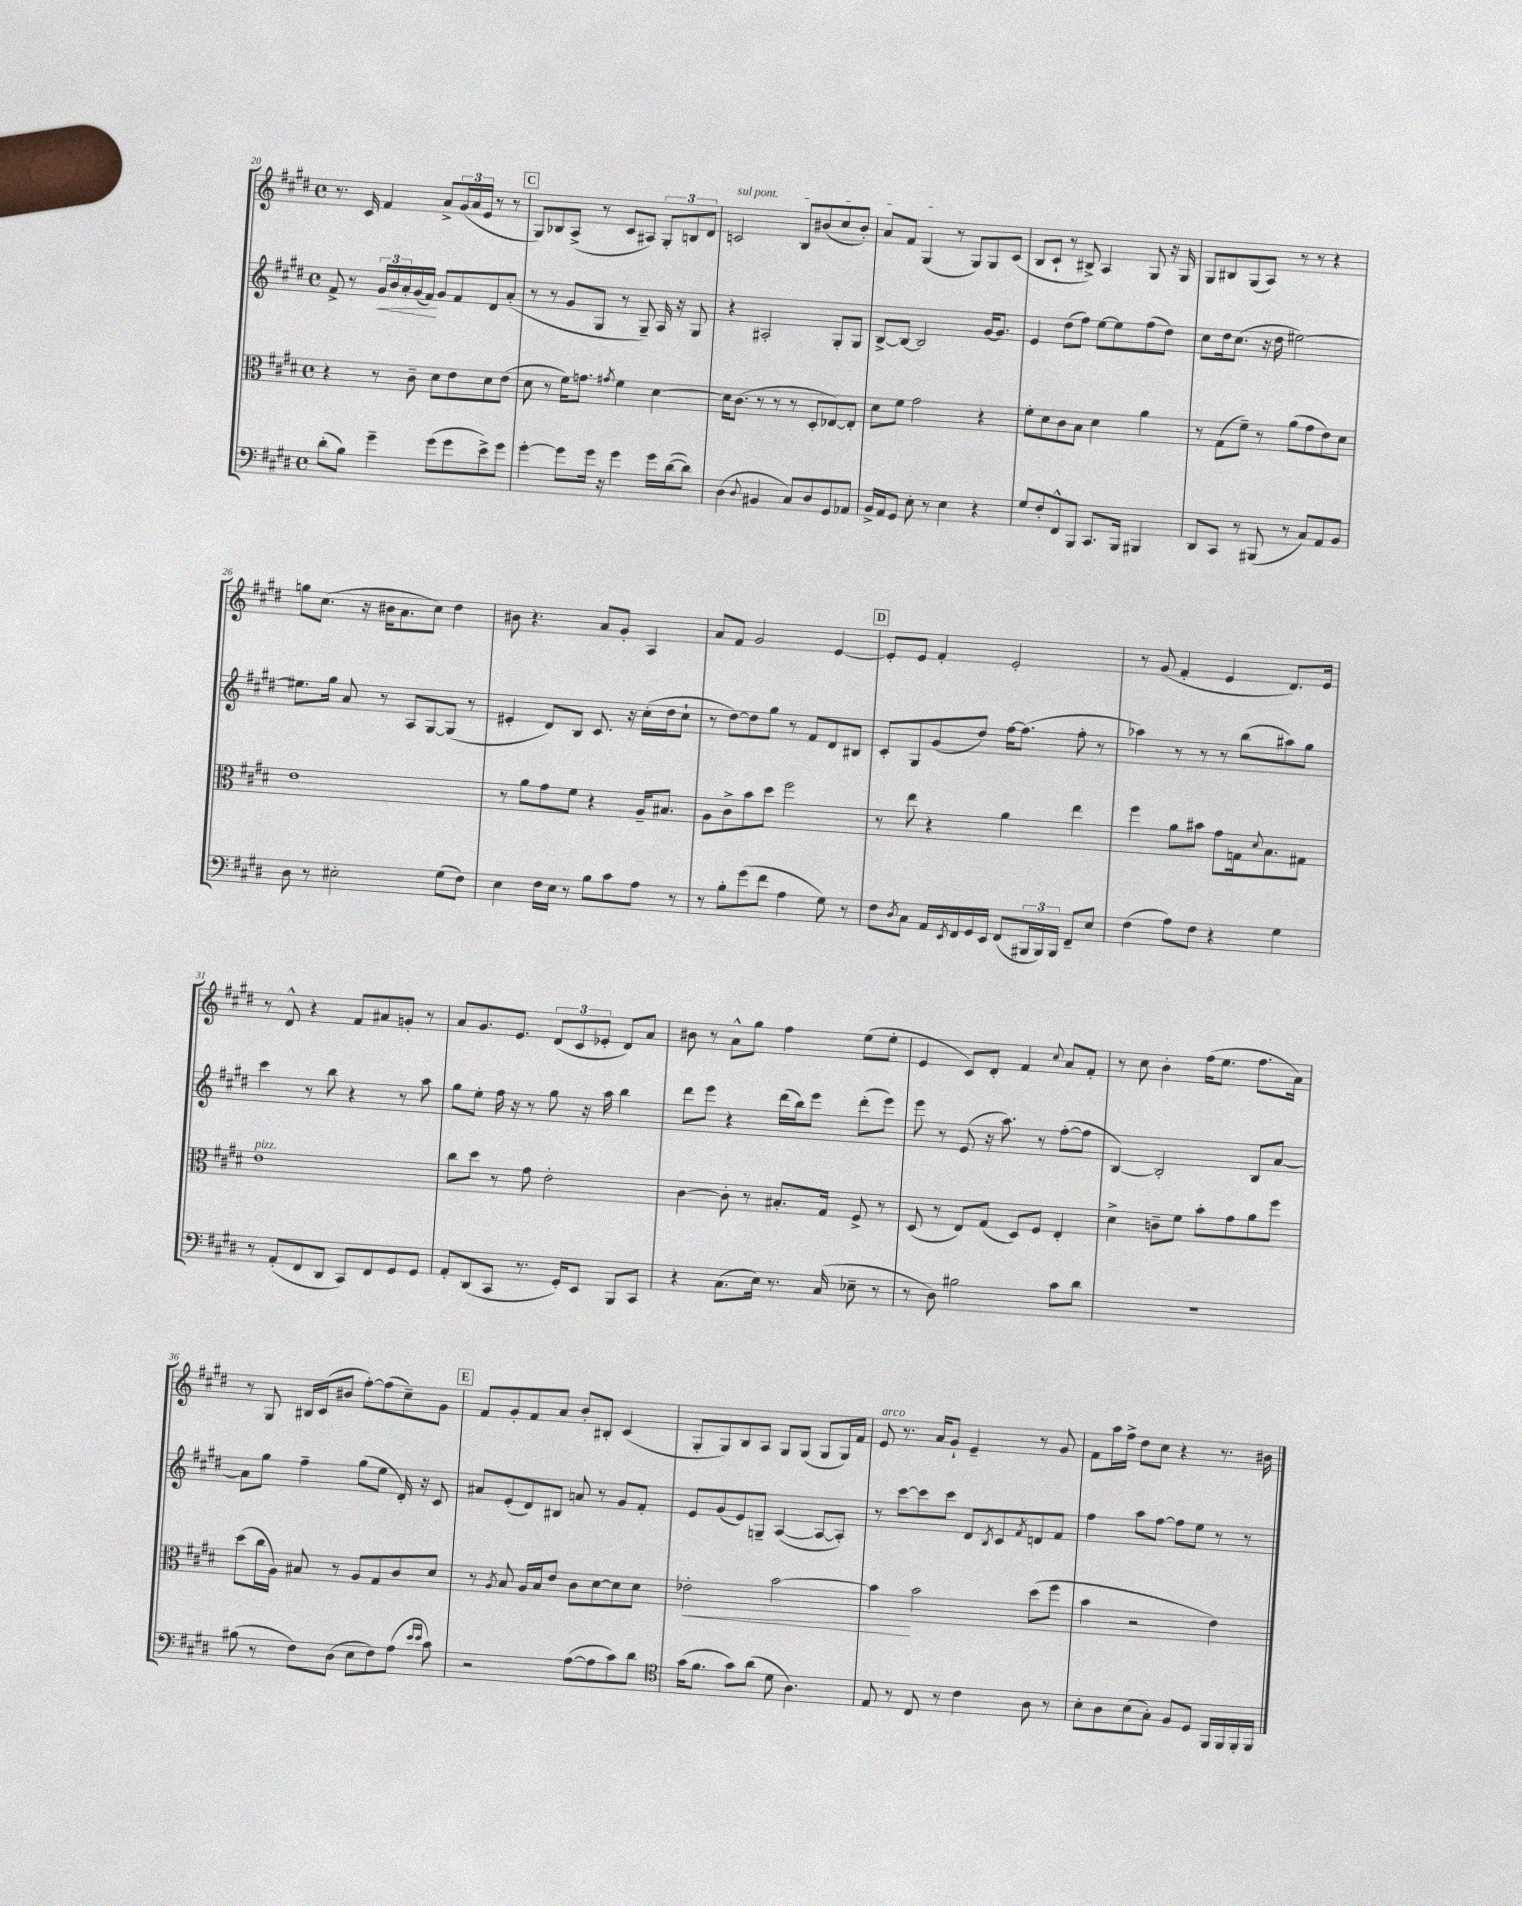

**kern	**kern	**dynam	**kern	**dynam	**kern
*part4	*part3	*part3	*part2	*part2	*part1
*staff4	*staff3	*staff3	*staff2	*staff2	*staff1
*clefF4	*clefC3	*	*clefG2	*	*clefG2
*k[f#c#g#d#]	*k[f#c#g#d#]	*	*k[f#c#g#d#]	*	*k[f#c#g#d#]
*M4/4	*M4/4	*	*M4/4	*	*M4/4
*met(c)	*met(c)	*	*met(c)	*	*met(c)
=20	=20	=20	=20	=20	=20
(8d#'\L	4r	.	8f#^/	.	8.r
8B\J)	.	.	8r	.	.
.	.	.	.	.	16c#/
!	!	!	!	!LO:HP:b	!
4g#~\	8r	.	24g#/LL	<	4f#/
.	.	.	24b/	.	.
.	.	.	24a'/	.	.
.	8c#~\	.	(16g#/	.	.
.	.	.	16f#/JJ)	.	.
(8g#\L	8d#\L	.	8g#/L	[	8a^/L
8g#\	8e\	.	8f#/	.	(24g#/L
.	.	.	.	.	24a/
.	.	.	.	.	24e/JJ
8e^\)	8d#\	.	8d#/	.	8r
8g#\J	(8e\J	.	(8a'/J	.	8r
!!LO:REH:place=s1:t=C
=21	=21	=21	=21	=21	=21
[4g#'\	8d#\	.	8r	.	8G#/L)
.	8r	.	8r	.	8B-X/
8g#\L]	16f#\KL)	.	8g#/L	.	(8A^/J
.	8.gn\J	.	.	.	.
16g#\Jk	.	.	8G#/J	.	8r
16r	.	.	.	.	.
.	8qg#X/	.	.	.	.
4g#\	4f#\	.	8r	.	8c#/L
.	.	.	8G#~/)	.	8A#X/J)
16g#\LL	[4d#\	.	16A/	.	12G#'/L
([16d#\J	.	.	16r	.	.
.	.	.	.	.	12Bn/
8d#\J])	.	.	8G#/	.	.
.	.	.	.	.	12d#/J
=22	=22	=22	=22	=22	=22
!	!	!	!	!	!LO:TX:a:i:t=sul pont.
(4D#\	16d#\KL]	.	4r	.	2cn/
.	(8.c#\J	.	.	.	.
8qqD#/	.	.	.	.	.
4BB#X/	8r	.	2A#X'/	.	.
.	8r	.	.	.	.
8C#/L)	8r	.	.	.	8B/L
8D#/	8D#'/L	.	.	.	(8b#X/
8GG#/	[8E-X/)	.	8G#'/L	.	8cc#/
8AA-X/J	8E-'/J]	.	8G#/J	.	8b#'/J)
=23	=23	=23	=23	=23	=23
16BB^/LL	8d#\L	.	[8B^/L	.	8a/L
16AA/J	.	.	.	.	.
8GG#/J	8f#\J	.	8B/J_	.	8f#/J
8E'\	2g#\	.	2B/]	.	(4G#/
8r	.	.	.	.	.
4E\	.	.	.	.	8r
.	.	.	.	.	8G#/L)
4r	4r	.	[16g#/KL	.	8G#/
.	.	.	8.g#/J]	.	.
.	.	.	.	.	(8c#/J
=24	=24	=24	=24	=24	=24
8G#/L	8f#'\L	.	4e/	.	8B/L
8F#'/	8d#\	.	.	.	8c#`/J
8FF#^^/	8c#\	.	(8dd#\L	.	8r
8BBB/J	8B\J	.	8ff#\J)	.	8B#X^/)
8.CC#/L	4d#\	.	[8ee\L	.	4A/
.	.	.	8ee\]	.	.
16BBB/Jk	.	.	.	.	.
4BBB#X/	4a\	.	(8ff#\	.	8G#/
.	.	.	8dd#\J)	.	16r
.	.	.	.	.	16G#/
=25	=25	=25	=25	=25	=25
8DD#/L	8r	.	8cc#\L	.	8G#/L
8CC#/J	(8G#\L	.	16dd#\k	.	8B#X/
.	.	.	(8.cc#\J	.	.
8r	8f#~\J)	.	.	.	(8G#/
(8BBB#X/	8r	.	16r	.	8A/J)
.	.	.	16dd#\	.	.
8r	(8a\L	.	[2ee#X\)	.	8r
8C#/L)	8g#\	.	.	.	8r
8AA/	8e\)	.	.	.	4r
8BB/J	8d#\J	.	.	.	.
!!LO:LB:g=z
=26	=26	=26	=26	=26	=26
8D#\	1e	.	8.ee#X\L]	.	8ggn\L
8r	.	.	.	.	(8.cc#\J
.	.	.	16gg#\Jk	.	.
2E#X'\	.	.	8a/	.	.
.	.	.	.	.	16r
.	.	.	8r	.	16b#X\KL
.	.	.	.	.	8.a\
.	.	.	8A/L	.	.
.	.	.	[8G#/	.	8cc#\J)
(8G#\L	.	.	(8G#/J]	.	4dd#\
8F#\J)	.	.	8r	.	.
=27	=27	=27	=27	=27	=27
4E\	8r	.	4e#X'/	.	8b#X\
.	8a\L	.	.	.	4.r
16F#\LL	8g#\	.	8d#/L)	.	.
16E\JJ	.	.	.	.	.
8r	8f#\J	.	8B/J	.	.
8B\L	4r	.	8.c#/	.	8a/L
8c#\	.	.	.	.	8g#'/J
.	.	.	16r	.	.
8A\J	16A~/KL	.	(16cc#'\LL	.	4A/
.	8.B#X/J	.	16dd#\J	.	.
8r	.	.	8cc#`\J	.	.
=28	=28	=28	=28	=28	=28
8r	8A\L	.	8r	.	8a/L
8B'\L	8c#^\	.	[8dd#\L)	.	8f#/J
(8g#\	8b\	.	8dd#\]	.	2g#/
8f#\J	8dd#\J	.	8gg#\J	.	.
4A\	2ff#\	.	8r	.	.
.	.	.	8f#/L	.	.
8G#\)	.	.	8d#/	.	[4e/
8r	.	.	8B#X/J	.	.
!!LO:REH:place=s1:t=D
=29	=29	=29	=29	=29	=29
8F#\L	8r	.	8c#'/L	.	8e'/L]
8qD#/	.	.	.	.	.
8C#\J	8ee\	.	8G#/	.	8e/J
16AA/LL	4r	.	(8g#/	.	4f#'/
8qEE/	.	.	.	.	.
16FF#/	.	.	.	.	.
16GG#/	.	.	8dd#/J)	.	.
16EE/JJ	.	.	.	.	.
(8FF#/L	4a\	.	[16ff#\KL	.	2e'/
.	.	.	(8.ff#\J]	.	.
24BBB#X/L	.	.	.	.	.
24BBB#/)	.	.	.	.	.
24BBB#/JJ	.	.	.	.	.
8FF#~/L	4ee\	.	8ff#'\	.	.
8E/J	.	.	8r	.	.
=30	=30	=30	=30	=30	=30
(4F#\	4ff#\	.	4aa-X\)	.	8r
.	.	.	.	.	(8g#/
8A\L)	8a\L	.	8r	.	4f#'/
8F#\J	8b#X\J	.	8r	.	.
4r	8g#\L	.	8r	.	4e/
.	16Gn\k	.	(8bb\L	.	.
.	8qqd#/	.	.	.	.
.	8.B\	.	.	.	.
4G#\	.	.	8aa#X\)	.	8.d#/L)
.	8G#X\J	.	8gg#\J	.	.
.	.	.	.	.	16e/Jk
!!LO:LB:g=z
=31	=31	=31	=31	=31	=31
!	!LO:TX:a:i:t=pizz.	!	!	!	!
8r	1e	.	4ccc#\	.	8r
(8AA'/L	.	.	.	.	8d#^^/
8FF#/	.	.	8r	.	4r
8DD#/J	.	.	8bb\	.	.
8CC#/L)	.	.	4r	.	8f#/L
8FF#/	.	.	.	.	8a#X/
8GG#/	.	.	8r	.	8gn'/J
8GG#/J	.	.	8aa\	.	8r
=32	=32	=32	=32	=32	=32
8AA'/L	8cc#\L	.	8gg#\L	.	8a/L
(8DD#/	8dd#\J	.	8ee'\J	.	8.g#/
8CC#/J	8r	.	16ff#\	.	.
.	.	.	16r	.	8.e/J
8.r	8g#\	.	8r	.	.
.	2e'\	.	8gg#\	.	(12d#/L
16GG#'/KL)	.	.	.	.	.
.	.	.	.	.	12c#/
8EE/J	.	.	16r	.	.
.	.	.	.	.	12e-X'/J
.	.	.	16aa\	.	.
8BBB/L	.	.	4bb\	.	8d#/L)
8CC#/J	.	.	.	.	8a/J
=33	=33	=33	=33	=33	=33
4r	[4c#\	.	8ddd#\L	.	8b#X\
.	.	.	8eee\J	.	8r
(8.C#\L	8c#'\]	.	4r	.	8a^^\L
.	8r	.	.	.	8gg#\J
16E\Jk)	.	.	.	.	.
8.r	8.B#X'/L	.	(16ddd#\LL	.	4ff#\
.	.	.	16bb\J)	.	.
.	.	.	8eee\J	.	.
(16C#/	16G#/Jk	.	.	.	.
8E-X~\	8F#^/	.	(8ddd#'\L	.	(8ee\L
8r	8r	.	8eee\J)	.	8ee'\J
=34	=34	=34	=34	=34	=34
8r	(8D#/	.	8eee\	.	4e/
8D#\)	8r	.	8r	.	.
2B#X\	8E/L)	.	(8e/	.	8c#/L)
.	(8G#/J	.	16r	.	8d#'/J
.	.	.	8.aa\)	.	.
.	8D#/L)	.	.	.	4f#/
.	8F#/J	.	8r	.	.
.	.	.	.	.	8qqcc#/
8c#\L	4E'/	.	([8ff#'\L	.	8a/L
8d#\J	.	.	8ff#\J]	.	8f#'/J
=35	=35	=35	=35	=35	=35
1r	4d#^\	.	[4B/)	.	8r
.	.	.	.	.	8cc#\
.	8cn~\L	.	2B'/]	.	4b'\
.	8f#\J	.	.	.	.
.	8b'\L	.	.	.	(16ff#\KL
.	.	.	.	.	8.ee\J
.	8g#\	.	.	.	.
.	8a\	.	8B/L	.	8.ff#\L
.	8ff#\J	.	[8a/J	.	.
.	.	.	.	.	16a\Jk)
!!LO:LB:g=z
=36	=36	=36	=36	=36	=36
(8B#X\	(8dd#\L	.	8a\L]	.	8r
8r	16cc#\L	.	8gg#\J	.	8G#/
.	16A\JJ)	.	.	.	.
8F#\L)	8B#X/	.	4ff#~\	.	16B#X/LL
.	.	.	.	.	(16c#/J
(8D#\J	8r	.	.	.	8b#X/J
8E\L	8A/L	.	(8gg#\L	.	[8ff#'\L)
8F#\)	8G#/	.	8ee\J	.	(8ff#\]
(8A\J	8c#/	.	16d#'/)	.	8cc#~\)
.	.	.	16r	.	.
16qqe/LL	.	.	.	.	.
16qqe/JJ	.	.	.	.	.
8c#\)	8d#/J	.	8c#/	.	8g#\J
!!LO:REH:place=s1:t=E
=37	=37	=37	=37	=37	=37
2r	8r	.	8a#X/L	.	8f#/L
.	8qA/	.	.	.	.
.	8B/	.	(8e'/	.	8g#'/
.	16A/LL	.	8d#/)	.	8f#/
.	16B/J	.	.	.	.
.	8e/J	.	8B#X/J	.	8a/J
([8A\L	8c#\L	.	8an/	.	8b'/L
8A\]	[8d#\	.	8r	.	8B#X'/J
8c#\)	8d#\]	.	8g#/L	.	(4c#/
8d#\J	8d#\J	.	8f#'/J	.	.
=38	=38	=38	=38	=38	=38
*clefC4	*	*	*	*	*
!	!	!LO:HP:b	!	!	!
(16g#\KL	2e-X'\	<	8e/L	.	8G#'/L
8.f#\J	.	.	.	.	.
.	.	.	(8g#/	.	8G#/)
8g#\L)	.	.	8e/)	.	8B/
(8a\J	.	.	8Gn~/J	.	8A/J
8d#\	[2b\	.	([4A/	.	8G#/L
4.A\)	.	.	.	.	(8G#/J
.	.	.	8A/L_	.	8G#/L
.	.	.	8A'/J])	.	16G#/L)
.	.	.	.	.	16f#/JJ
=39	=39	=39	=39	=39	=39
!	!	!	!	!	!LO:TX:a:i:t=arco
8E/	4b\]	.	8r	.	8e/
8r	.	.	[8ccc#\L	.	8.r
8C#/	2b\	[	8ccc#\]	.	.
.	.	.	.	.	16a/KL
8r	.	.	8ccc#\J	.	8g#`/J
4c#\	.	.	8d#/L	.	4e~/
.	.	.	8qB/	.	.
.	.	.	8c#/	.	.
.	.	.	8qf#/	.	.
8A\	(8dd#\L	.	8dn/	.	8r
8r	8ff#\J	.	8f#/J	.	8g#/
=40	=40	=40	=40	=40	=40
8B'\L	4b\	.	4ff#\	.	8f#\L
8A\	.	.	.	.	16aa\L
.	.	.	.	.	16ff#^\JJ
(8B\	2r	.	8aa\L	.	8dd#\L
8G#'\J)	.	.	[8ff#\J	.	8cc#\J
8F#/L	.	.	8ff#\L]	.	4r
8D#/J	.	.	8ee\J	.	.
16FF#/LL	4e\)	.	8r	.	8.r
16FF#/	.	.	.	.	.
16FF#'/	.	.	8r	.	.
16FF#/JJ	.	.	.	.	16b#X\
==	==	==	==	==	==
*-	*-	*-	*-	*-	*-
